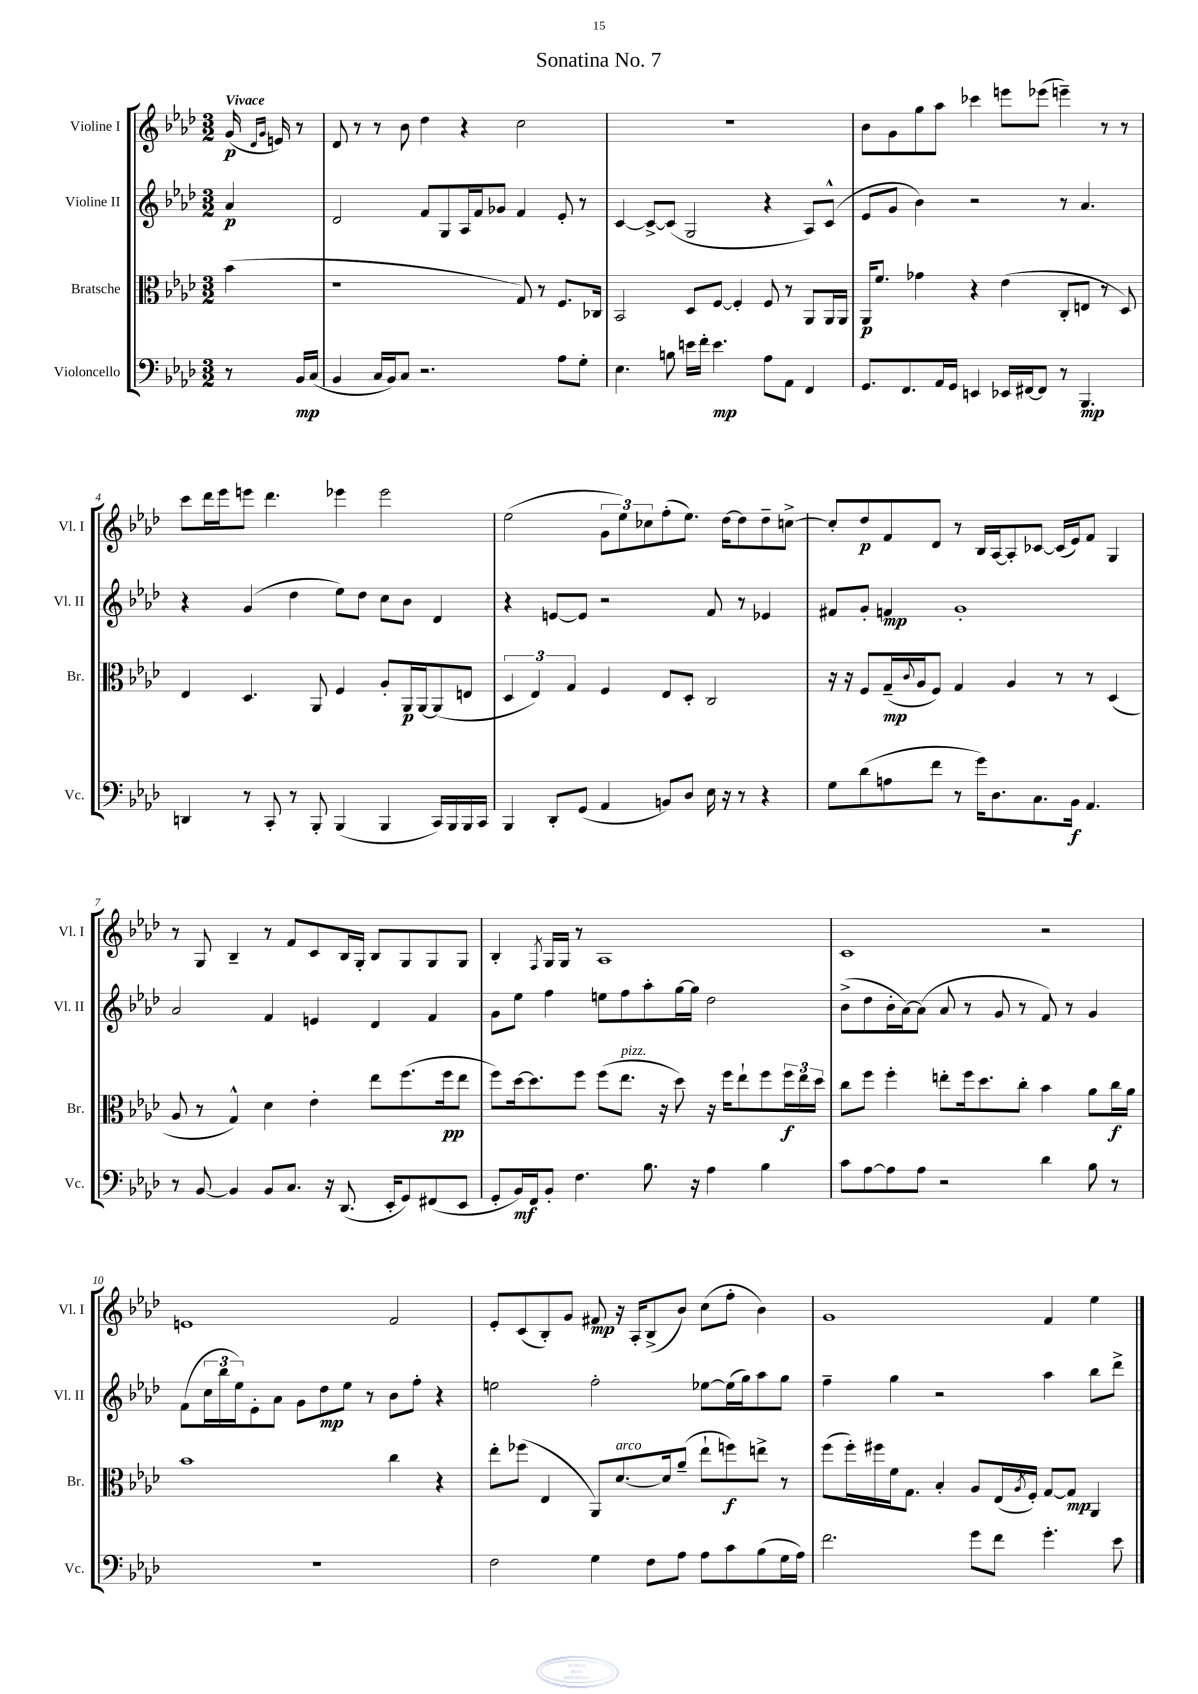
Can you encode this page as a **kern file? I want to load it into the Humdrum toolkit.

**kern	**kern	**kern	**kern
*staff4	*staff3	*staff2	*staff1
*clefF4	*clefC3	*clefG2	*clefG2
*k[b-e-a-d-]	*k[b-e-a-d-]	*k[b-e-a-d-]	*k[b-e-a-d-]
*M3/2	*M3/2	*M3/2	*M3/2
8r	(4b-\	4a-/	(16g/
.	.	.	16qqd-/LL
.	.	.	16qqg/JJ
.	.	.	16e/)
16BB-/LL	.	.	8r
(16C/JJ	.	.	.
=	=	=	=
4BB-/	1r	2d-/	8d-/
.	.	.	8r
16C/LL	.	.	8r
16BB-/J)	.	.	.
8C/J	.	.	8b-\
2.r	.	8f/L	4dd-\
.	.	8G/	.
.	.	16A-/L	4r
.	.	16f/J	.
.	.	8g-/J	.
.	8G/)	4f/	2cc\
.	8r	.	.
8A-\L	8.F/L	8e-'/	.
8G'\J	.	8r	.
.	16C-/Jk	.	.
=	=	=	=
4.E-\	2BB-/	[4c/	1.r
.	.	8c^/_L	.
8B\	.	(8c/]J	.
16e\LL	8D-/L	2G/	.
16f'\JJ	.	.	.
4.e\	[8F/J	.	.
.	4F'/]	.	.
8A-\L	8F/	4r	.
8AA-\J	8r	.	.
4FF/	8AA-/L	8A-/L)	.
.	16AA-/L	(8c^^/J	.
.	16AA-/JJ	.	.
=	=	=	=
8.GG/L	16AA-/LK	8e-/L	8b-\L
.	8.f/J	.	.
.	.	8g/J	8g\
8.FF/	.	.	.
.	4g-\	4b-\)	8gg\
16AA-/L	.	.	8aa-\J
16GG/JJ	.	.	.
4EE/	4r	2r	4ccc-\
16EE-/LL	(4e-\	.	8eee\L
[16FF#/J	.	.	.
8FF#/]J	.	.	(8eee-\J
8r	8C'/L	8r	4eee~\)
4.BBB-/	8E/J	4.a-/	.
.	8r	.	8r
.	8D-/)	.	8r
=	=	=	=
4DD/	4E-/	4r	8ccc\L
.	.	.	16ddd-\L
.	.	.	16eee-\J
8r	4.D-/	(4g/	8eee\J
8CC'/	.	.	4.ddd-\
8r	.	4dd-\	.
8BBB-'/	8AA-/	.	.
(4BBB-/	4F/	8ee-\L)	4eee-\
.	.	8dd-\J	.
4BBB-/	8A-'/L	8cc\L	2eee-\
.	16AA-/L	8b-\J	.
.	[16AA-/J	.	.
16CC/LL)	(8AA-/]	4d-/	.
16BBB-/	.	.	.
16BBB-/	8E/J	.	.
16CC/JJ	.	.	.
=	=	=	=
4BBB-/	6D-/	4r	(2ee-\
.	6E-/)	.	.
8DD-'/L	.	[8e/L	.
.	6G/	.	.
(8GG/J	.	8e/]J	.
4AA-/	4F/	2r	12g\L
.	.	.	12ee-\)
.	.	.	12cc-\
8BB/L)	8E-/L	.	(8ff'\
8D-/J	8D-'/J	.	8.ee-\J)
16E-\	2C/	8f/	.
16r	.	.	[16dd-\LK
8r	.	8r	8dd-\]
4r	.	4e-/	8dd-~\
.	.	.	[8cc^\J
=	=	=	=
8G\L	16r	8f#/L	8cc'/]L
.	16r	.	.
(8d-\	8F/L	8g'/J	8dd-/
8A\	(16G~/L	4f/	8f/
.	8qqc/	.	.
.	16A-/J	.	.
8f\J	8F/J)	.	8d-/J
8r	4G/	1g'	8r
16g\LK)	.	.	16B-/LL
8.D-\	.	.	[16A-/J
.	4A-/	.	8A-'/]
8.C\	.	.	[8c-/J
.	8r	.	(16c-/]LL
16BB-\Jk	.	.	16e-/J)
4.AA-/	8r	.	8f/J
.	(4D-/	.	4G/
=	=	=	=
8r	8A-/	2a-/	8r
[8BB-/	8r	.	8G/
4BB-/]	4G^^/)	.	4B-~/
8BB-/L	4d-\	4f/	8r
8.C/J	.	.	8f/L
.	4e-'\	4e/	8c/
16r	.	.	.
(8.DD-/	.	.	16B-/L
.	.	.	16G'/JJ
.	8ee-\L	4d-/	8B-/L
16EE-'/LK	.	.	.
8GG/)	(8.ff\	.	8G/
(8FF#/	.	4f/	8G/
.	16ff\k	.	.
8EE-/J	8ee-\J	.	8G/J
=	=	=	=
8GG'/L	8ff\L)	8g\L	4B-'/
16BB-/L)	[16dd-\k	8ee-\J	.
16FF/J	8.dd-\]	.	.
.	.	.	8qF/
8BB-'/J	.	4ff\	16G/LL
.	.	.	16G/JJ
4.F\	8ff\J	.	8r
.	(8ff\L	8ee\L	1A-
.	8.ee-\J	8ff\	.
8.B-\	.	8aa-'\	.
.	16r	.	.
.	8dd-\)	[16gg\L	.
16r	.	16gg\]JJ	.
4A-\	16r	2dd-\	.
.	16ff\LK	.	.
.	8ee-`\	.	.
4B-\	8ff\	.	.
.	24ff\L	.	.
.	24ee-\	.	.
.	24dd-\JJ	.	.
=	=	=	=
8c\L	8cc\L	(8b-^\L	1c
[8A-\	8ff\J	8dd-\	.
8A-\]	4ff'\	16b-'\L	.
.	.	[16a-\J)	.
8A-\J	.	(8a-\]J	.
2r	8ee'\L	8a-/	.
.	16ff\k	8r	.
.	8.dd-\	.	.
.	.	8g/	.
.	8cc'\J	8r	.
4d-\	4b-\	8f/)	2r
.	.	8r	.
8B-\	8a-\L	4g/	.
8r	16cc\L	.	.
.	16a-\JJ	.	.
=	=	=	=
1.r	1b-	(8f\L	1e
.	.	24cc\L	.
.	.	24bb-\	.
.	.	24ee-\J)	.
.	.	8e-'\	.
.	.	8a-\J	.
.	.	8g\L	.
.	.	8dd-\	.
.	.	8ee-\J	.
.	.	8r	.
.	4cc\	8b-\L	2f/
.	.	8ff'\J	.
.	4r	4r	.
=	=	=	=
2F\	8ee-'\L	2ee\	8e-'/L
.	(8ff-\J	.	(8c/
.	4E-/	.	8B-'/)
.	.	.	8g/J
4G\	8AA-/L)	2ff'\	8f#/
.	[8.d-/	.	16r
.	.	.	16A-'/LK
8F\L	.	.	(8B-^/
.	16d-/]k	.	.
8A-\J	(8a-~/J	.	8b-/J)
8A-\L	8ee-`\L	[8ee-\L	(8cc\L
8c\	8ff\)	(16ee-\]L	8ff'\J
.	.	16gg\J)	.
(8B-\	8ee^\J	8aa-\	4b-\)
16G\L	8r	8gg\J	.
16A-\JJ)	.	.	.
=	=	=	=
2.f\	(8ff\L	4ff~\	1g
.	16ff'\L)	.	.
.	16ff#\	.	.
.	16f\J	4gg\	.
.	8.G\J	.	.
.	4B-'/	2r	.
8g\L	8A-/L	.	.
8f\J	(16E-/L	.	.
.	8qA-/	.	.
.	16F'/JJ)	.	.
4.g'\	[8G/L	4aa-\	4f/
.	8G/]J	.	.
.	4AA-/	8bb-\L	4ee-\
8e-\	.	8ddd-^\J	.
==	==	==	==
*-	*-	*-	*-
